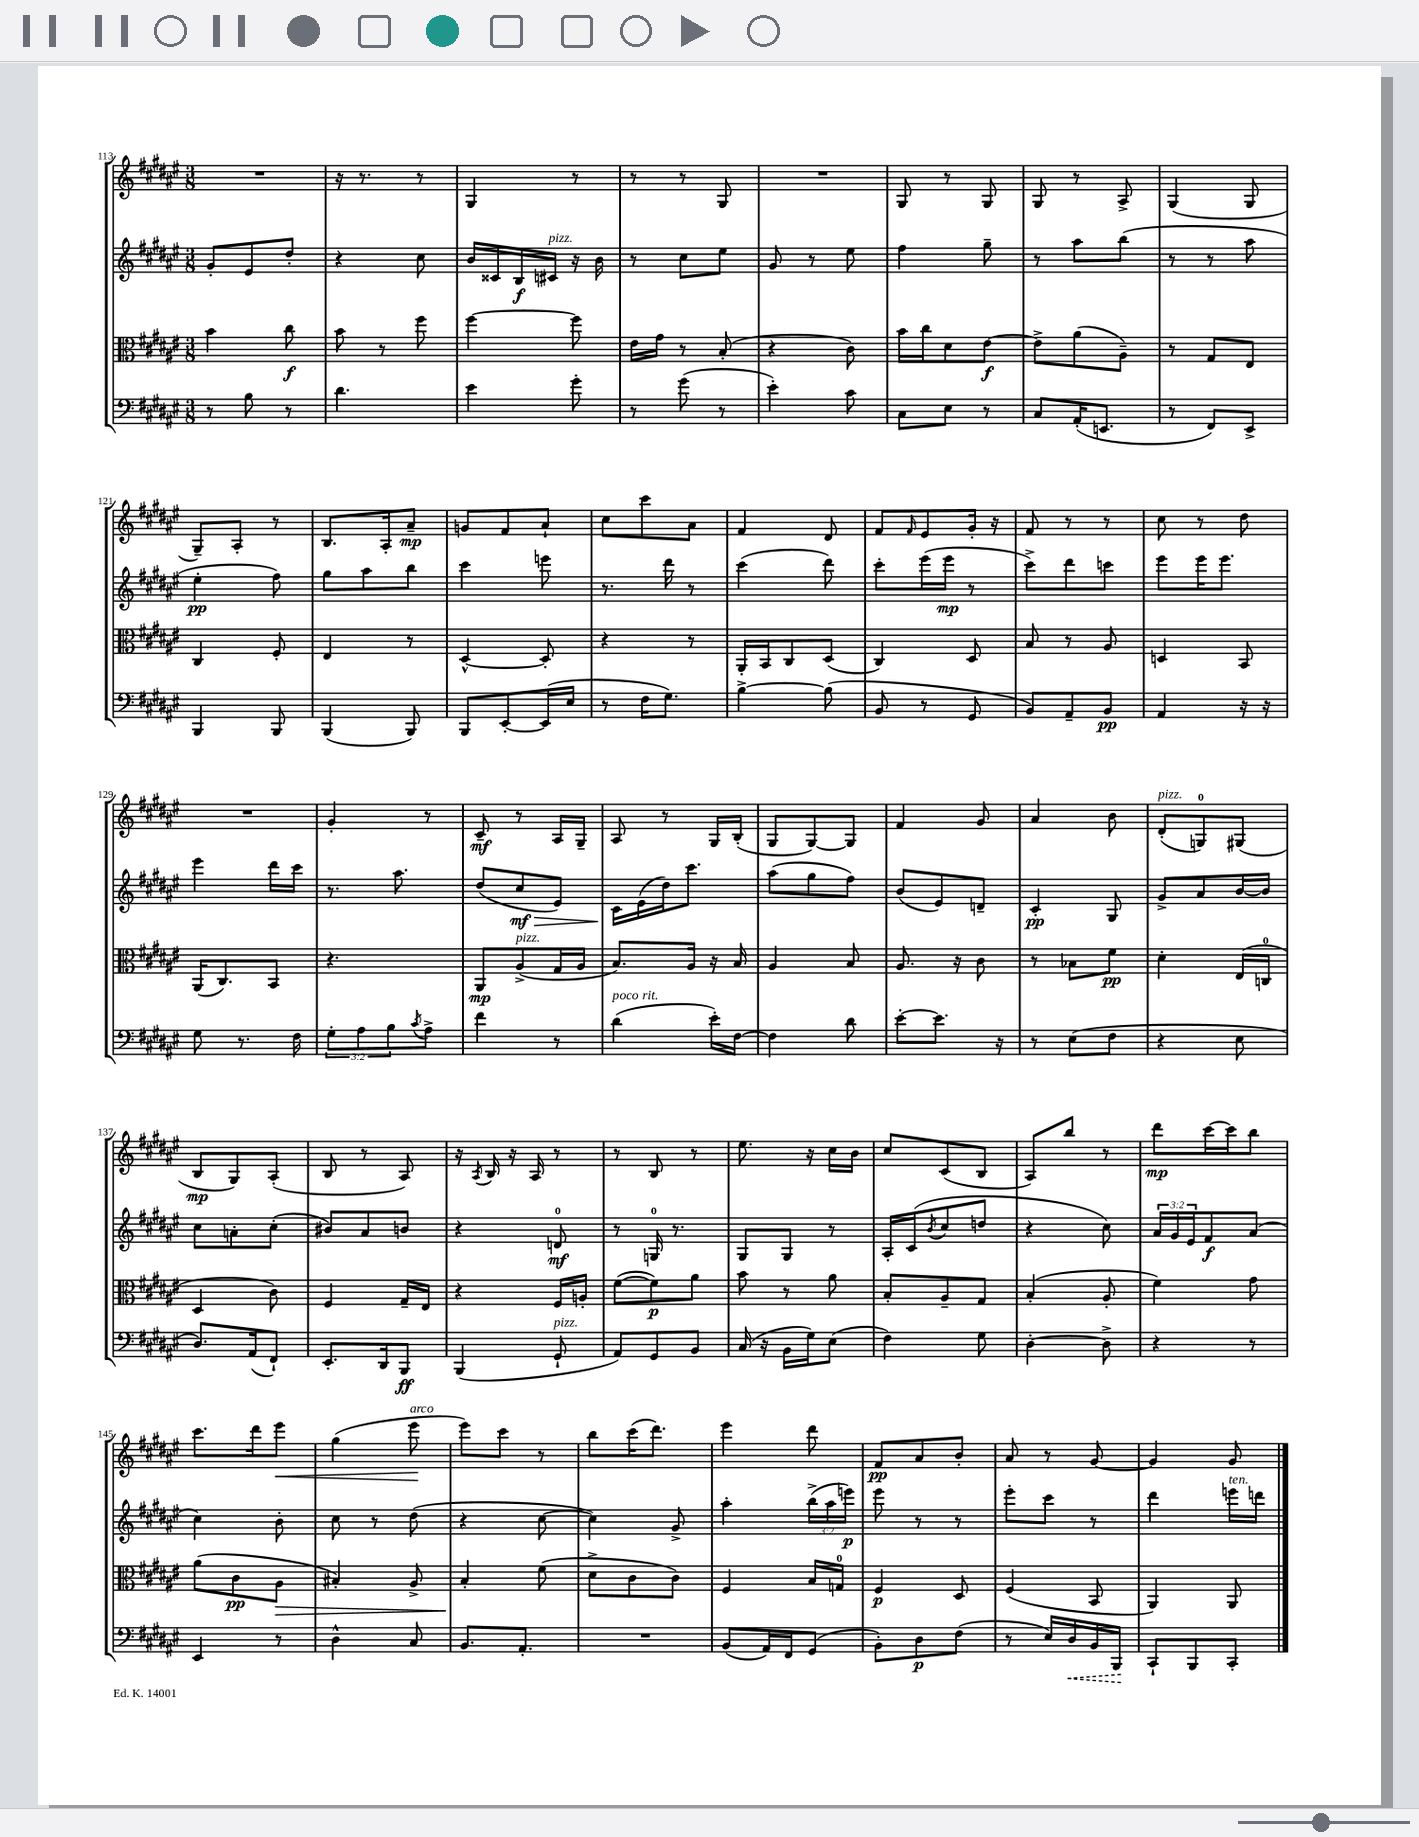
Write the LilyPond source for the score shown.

<<
\new StaffGroup <<
\new Staff = "s0" {
    \clef treble \key fis \major \numericTimeSignature \time 3/8
    R4. |
    r16 r8. r8 |
    gis4 r8 |
    r8 r8 gis8 |
    R4. |
    gis8 r8 gis8 |
    gis8 r8 ais8-> |
    gis4( gis8 |
    gis8--) ais8-. r8 |
    b8. ais16-. ais'8--\mp |
    g'8 fis'8 ais'8-! |
    cis''8 cis'''8 ais'8 |
    fis'4 dis'8 |
    fis'8 \grace { fis'16 } eis'8 gis'16-. r16 |
    fis'8 r8 r8 |
    cis''8 r8 dis''8 |
    R4. |
    gis'4-. r8 |
    cis'8--\mf r8 ais16 gis16-- |
    ais8 r8 gis16 b16-.( |
    gis8 gis8~) gis8 |
    fis'4 gis'8 |
    ais'4 b'8 |
    dis'8-.^\markup { \italic "pizz." }( g8-0) gis8( |
    b8\mp gis8) ais8-.( |
    b8 r8 ais8) |
    r16 \acciaccatura { ais8 } b16 r16 ais16 r8 |
    r8 b8 r8 |
    eis''8. r16 cis''16 b'16 |
    cis''8 cis'8( b8 |
    ais8) b''8 r8 |
    dis'''8\mp cis'''16~ cis'''16 b''8 |
    cis'''8. dis'''16 eis'''8\< |
    gis''4( eis'''8\!^\markup { \italic "arco" } |
    eis'''8) cis'''8 r8 |
    b''8 cis'''16( dis'''8.) |
    eis'''4 dis'''8 |
    fis'8\pp ais'8 b'8-. |
    ais'8 r8 gis'8~ |
    gis'4 gis'8 \bar "|." |
}
\new Staff = "s1" {
    \clef treble \key fis \major \numericTimeSignature \time 3/8 \override Staff.TupletNumber.text = #tuplet-number::calc-fraction-text
    gis'8-. eis'8 dis''8-. |
    r4 cis''8 |
    b'16 cisis'16 b16\f cis'16^\markup { \italic "pizz." } r16 b'16 |
    r8 cis''8 eis''8 |
    gis'8 r8 eis''8 |
    fis''4 gis''8-- |
    r8 ais''8 b''8( |
    r8 r8 ais''8 |
    eis''4-.\pp fis''8) |
    gis''8 ais''8 b''8 |
    cis'''4 e'''8 |
    r8. dis'''16 r8 |
    cis'''4( dis'''8) |
    cis'''8-. eis'''16( eis'''16\mp r8 |
    cis'''8->) dis'''8 c'''8 |
    eis'''8 eis'''16 eis'''8. |
    eis'''4 dis'''16 cis'''16 |
    r8. ais''8. |
    dis''8( cis''8\mf\> eis'8) |
    cis'16\! eis'16( dis''16) cis'''8. |
    ais''8( gis''8 fis''8) |
    b'8( eis'8) d'8-- |
    cis'4-.\pp gis8 |
    gis'8-> ais'8 b'16~ b'16 |
    cis''8 a'8-. cis''8-.( |
    bis'8) ais'8 b'8 |
    r4 d'8-0\mf |
    r8 g16-0 r8. |
    gis8 gis8 r8 |
    ais16-. cis'16( \acciaccatura { b'8 } cis''8 d''8 |
    r4 cis''8) |
    \tuplet 3/2 { ais'16 gis'16 eis'16 } fis'8\f ais'8( |
    cis''4) b'8-. |
    cis''8 r8 dis''8( |
    r4 cis''8~ |
    cis''4) gis'8-> |
    ais''4-. \tuplet 3/2 { b''16->( ais''16 e'''16\p) } |
    eis'''8 r8 r8 |
    eis'''8-. cis'''8 r8 |
    dis'''4 e'''16^\markup { \italic "ten." } d'''16 \bar "|." |
}
\new Staff = "s2" {
    \clef alto \key fis \major \numericTimeSignature \time 3/8
    b'4 cis''8\f |
    b'8 r8 fis''8 |
    fis''4~ fis''8 |
    eis'16 gis'16 r8 b8-.( |
    r4 cis'8) |
    b'16 cis''16 dis'8 eis'8~\f |
    eis'8-> ais'8( ais8--) |
    r8 gis8 eis8 |
    cis4 fis8-. |
    eis4 r8 |
    dis4~-^ dis8-. |
    r4 r8 |
    ais,16-. b,16 cis8 dis8( |
    cis4) dis8 |
    b8 r8 ais8 |
    d4 b,8 |
    ais,16( cis8.) b,8 |
    r4. |
    ais,8\mp ais8->^\markup { \italic "pizz." }( gis16 ais16 |
    b8.) ais16 r16 b16 |
    ais4 b8 |
    ais8. r16 cis'8 |
    r8 bes8 fis'8\pp |
    dis'4-. eis16( c16-0 |
    dis4 cis'8) |
    fis4 gis16-- eis16 |
    r4 fis16 a16-. |
    fis'8~( fis'8\p) ais'8 |
    b'8 r8 ais'8 |
    b8-. ais8-- gis8 |
    b4-.( ais8-. |
    fis'4) gis'8 |
    ais'8( cis'8\pp ais8\> |
    bis4-.) ais8-> |
    b4-.\! fis'8( |
    dis'8-> cis'8 cis'8) |
    fis4 b16 g16-0 |
    fis4\p dis8 |
    fis4( b,8 |
    ais,4) ais,8 \bar "|." |
}
\new Staff = "s3" {
    \clef bass \key fis \major \numericTimeSignature \time 3/8 \override Staff.TupletNumber.text = #tuplet-number::calc-fraction-text
    r8 b8 r8 |
    dis'4. |
    eis'4 gis'8-. |
    r8 gis'8( r8 |
    eis'4-.) cis'8 |
    cis8 eis8 r8 |
    cis8 ais,16-.( e,8. |
    r8 fis,8) eis,8-> |
    b,,4 b,,8 |
    b,,4( b,,8) |
    b,,8 eis,8~-. eis,16( eis16 |
    r8 fis16 gis8.) |
    b4~-> b8( |
    b,8 r8 gis,8 |
    b,8) ais,8-- b,8\pp |
    ais,4 r16 r16 |
    gis8 r8. fis16 |
    \tuplet 3/2 { gis8-. ais8 b8 } \acciaccatura { cis'8 } ais8-> |
    fis'4 r8 |
    dis'4^\markup { \italic "poco rit." }( eis'16-.) fis16~ |
    fis4 dis'8 |
    eis'8~-. eis'8. r16 |
    r8 eis8( fis8 |
    r4 eis8 |
    dis8.) ais,16( fis,8-!) |
    eis,8.-. dis,16 b,,8\ff |
    b,,4( gis,8-!^\markup { \italic "pizz." } |
    ais,8) gis,8 b,8 |
    cis16( r16 b,16 gis16) eis8( |
    fis4) gis8 |
    dis4~-. dis8-> |
    r4 r8 |
    eis,4 r8 |
    dis4-^ cis8 |
    b,8. ais,8.-. |
    R4. |
    b,8( ais,16) fis,16 gis,8( |
    b,8-.) dis8\p fis8( |
    r8 eis16) \once \override Hairpin.style = #'dashed-line dis16\< b,16 b,,16\! |
    cis,8-! b,,8 cis,8-. \bar "|." |
}
>>
>>
\layout { \context { \Score currentBarNumber = #113 } }
